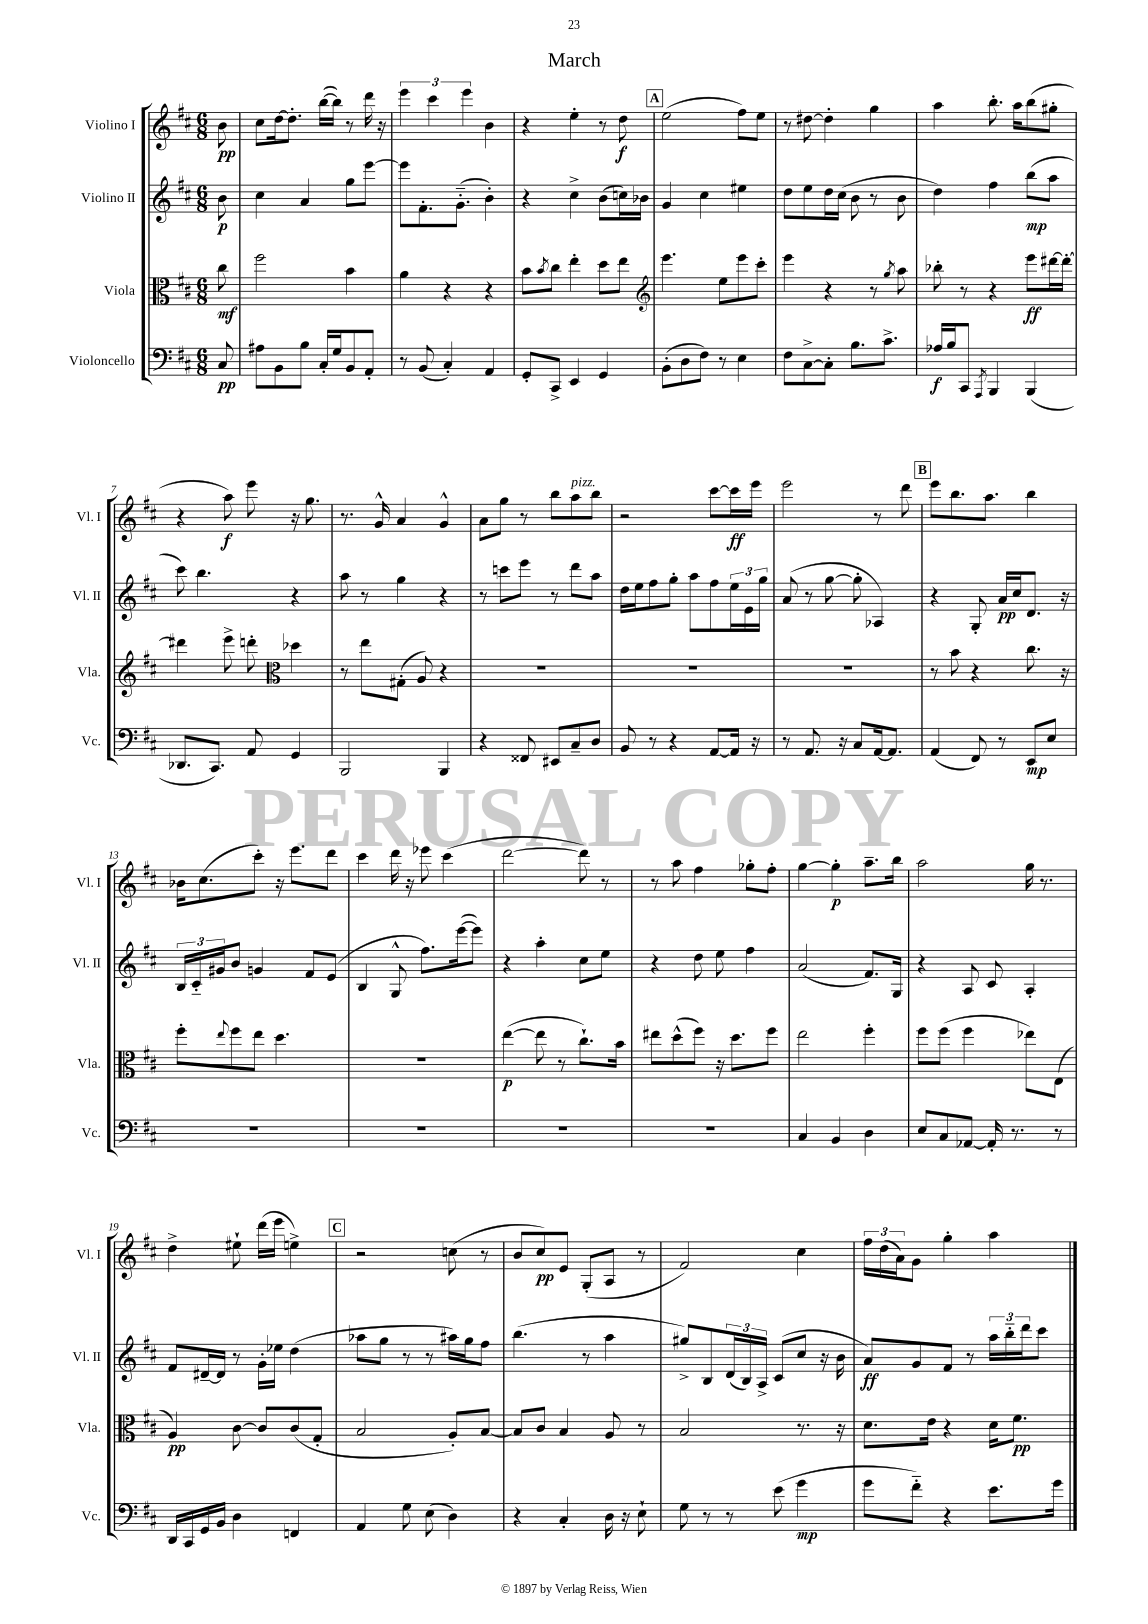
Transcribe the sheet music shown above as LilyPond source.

\header { title = "March" }
<<
\new StaffGroup <<
\new Staff = "s0" \with { instrumentName = "Violino I" shortInstrumentName = "Vl. I" } {
    \clef treble \key d \major \numericTimeSignature \time 6/8 \partial 8
    b'8\pp |
    cis''8 d''16~ d''8.-. b''16~( b''16) r8 d'''16 r16 |
    \tuplet 3/2 { e'''4 cis'''4 e'''4 } b'4 |
    r4 e''4-. r8 d''8\f |
    \mark \markup { \box "A" } e''2( fis''8) e''8 |
    r8 dis''8~ dis''4-. g''4 |
    a''4 b''8.-. a''16 b''8( gis''8-. |
    r4 a''8\f) e'''8 r16 g''8. |
    r8. g'16-^ a'4 g'4-^ |
    a'8 g''8 r8 b''8 a''8^\markup { \italic "pizz." } b''8 |
    r2 cis'''8~ cis'''16\ff e'''16 |
    e'''2 r8 d'''8 |
    \mark \markup { \box "B" } e'''8 b''8. a''8. b''4 |
    bes'16 cis''8.( cis'''8-.) r16 e'''8. d'''8 |
    cis'''4 d'''16 r16 ees'''8 cis'''4( |
    d'''2~ d'''8) r8 |
    r8 a''8 fis''4 ges''8-. fis''8-. |
    g''4~ g''4-.\p a''8.-- b''16 |
    a''2 g''16 r8. |
    d''4-> eis''8-! d'''16( e'''16 e''4->) |
    \mark \markup { \box "C" } r2 c''8( r8 |
    b'8 cis''8\pp) e'8 g8-.( a8 r8 |
    fis'2) cis''4 |
    \tuplet 3/2 { fis''16 d''16( a'16) } g'8 g''4-. a''4 \bar "|." |
}
\new Staff = "s1" \with { instrumentName = "Violino II" shortInstrumentName = "Vl. II" } {
    \clef treble \key d \major \numericTimeSignature \time 6/8 \partial 8
    b'8\p |
    cis''4 a'4 g''8 e'''8~ |
    e'''8 fis'8.-. g'8.-_( b'4-.) |
    r4 cis''4-> b'8( c''16) bes'16 |
    \mark \markup { \box "A" } g'4 cis''4 eis''4 |
    d''8 e''8 d''16 cis''16( b'8 r8 b'8 |
    d''4) fis''4 b''8\mp( a''8 |
    cis'''8) b''4. r4 |
    a''8 r8 g''4 r4 |
    r8 c'''8 e'''8 r8 d'''8 a''8 |
    d''16 e''16 fis''8 g''8-. a''8 fis''8 \tuplet 3/2 { e''16 e'16 g''16 } |
    a'8( r8 g''8~ g''8-. aes4) |
    \mark \markup { \box "B" } r4 g8-. a'16\pp cis''16 d'8. r16 |
    \tuplet 3/2 { b16 cis'16-_ gis'16 } b'8 g'4 fis'8 e'8( |
    b4 g8-^ fis''8.) e'''16~( e'''8) |
    r4 a''4-. cis''8 e''8 |
    r4 d''8 e''8 fis''4 |
    a'2( fis'8.) g16 |
    r4 a8 cis'8 a4-. |
    fis'8 dis'16~-- dis'16 r8 g'16-. ees''16 d''4( |
    \mark \markup { \box "C" } aes''8 g''8 r8 r8 ais''16) g''16 fis''8 |
    b''4.( r8 a''4 |
    gis''8->) b8 \tuplet 3/2 { d'16( b16) a16-> } cis'8( cis''8 r16 b'16 |
    a'8\ff) g'8 fis'8 r8 \tuplet 3/2 { a''16 b''16-_ d'''16 } cis'''8 \bar "|." |
}
\new Staff = "s2" \with { instrumentName = "Viola" shortInstrumentName = "Vla." } {
    \clef alto \key d \major \numericTimeSignature \time 6/8 \partial 8
    cis''8\mf |
    fis''2 b'4 |
    a'4 r4 r4 |
    b'8 \acciaccatura { b'8 } cis''8 e''4-. d''8 e''8 |
    \mark \markup { \box "A" } \clef treble e'''4. e''8 e'''8 cis'''8-. |
    e'''4 r4 r8 \acciaccatura { g''8 } a''8 |
    bes''8-. r8 r4 e'''8\ff dis'''16~ dis'''16~-. |
    dis'''4 e'''8-> d'''8-. \clef alto des''4 |
    r8 e''8 gis8-.( a8) r4 |
    R2. |
    R2. |
    R2. |
    \mark \markup { \box "B" } r8 b'8 r4 cis''8. r16 |
    fis''8-. \appoggiatura { e''8 } fis''8 e''8 d''4. |
    R2. |
    e''4~\p( e''8 r8 cis''8.-!) b'16 |
    eis''8 d''8-^( fis''8) r16 d''8. fis''8 |
    e''2 fis''4-. |
    fis''8 fis''8( fis''4 ees''8) e8( |
    a4\pp) cis'8~ cis'8 cis'8( g8-. |
    \mark \markup { \box "C" } b2 a8-.) b8~ |
    b8 cis'8 b4 a8 r8 |
    b2 r8. r16 |
    d'8. e'16 r4 d'16 fis'8.\pp \bar "|." |
}
\new Staff = "s3" \with { instrumentName = "Violoncello" shortInstrumentName = "Vc." } {
    \clef bass \key d \major \numericTimeSignature \time 6/8 \partial 8
    cis8\pp |
    ais8 b,8 b8 cis16-. g16 b,8 a,8-. |
    r8 b,8( cis4-.) a,4 |
    g,8-. cis,8-> e,4 g,4 |
    \mark \markup { \box "A" } b,8-.( d8 fis8) r8 e4 |
    fis8 cis8~-> cis8-. b8. cis'8.-> |
    aes16\f b16 cis,8 \acciaccatura { a,,8 } b,,4 b,,4( |
    des,8. cis,8.) a,8 g,4 |
    b,,2 b,,4 |
    r4 fisis,8 eis,8 cis8-- d8 |
    b,8 r8 r4 a,8~ a,16 r16 |
    r8 a,8. r16 cis8 a,16~ a,8. |
    \mark \markup { \box "B" } a,4( fis,8) r8 e,8\mp e8 |
    R2. |
    R2. |
    R2. |
    R2. |
    cis4 b,4 d4 |
    e8 cis8 aes,8~ aes,16-. r8. r8 |
    d,16 cis,16 g,16 b,16 d4 f,4 |
    \mark \markup { \box "C" } a,4 g8 e8( d4) |
    r4 cis4-. d16 r16 e8-! |
    g8 r8 r8 e'8( g'4\mp |
    g'8 fis'8-_) r4 e'8. g'16 \bar "|." |
}
>>
>>
